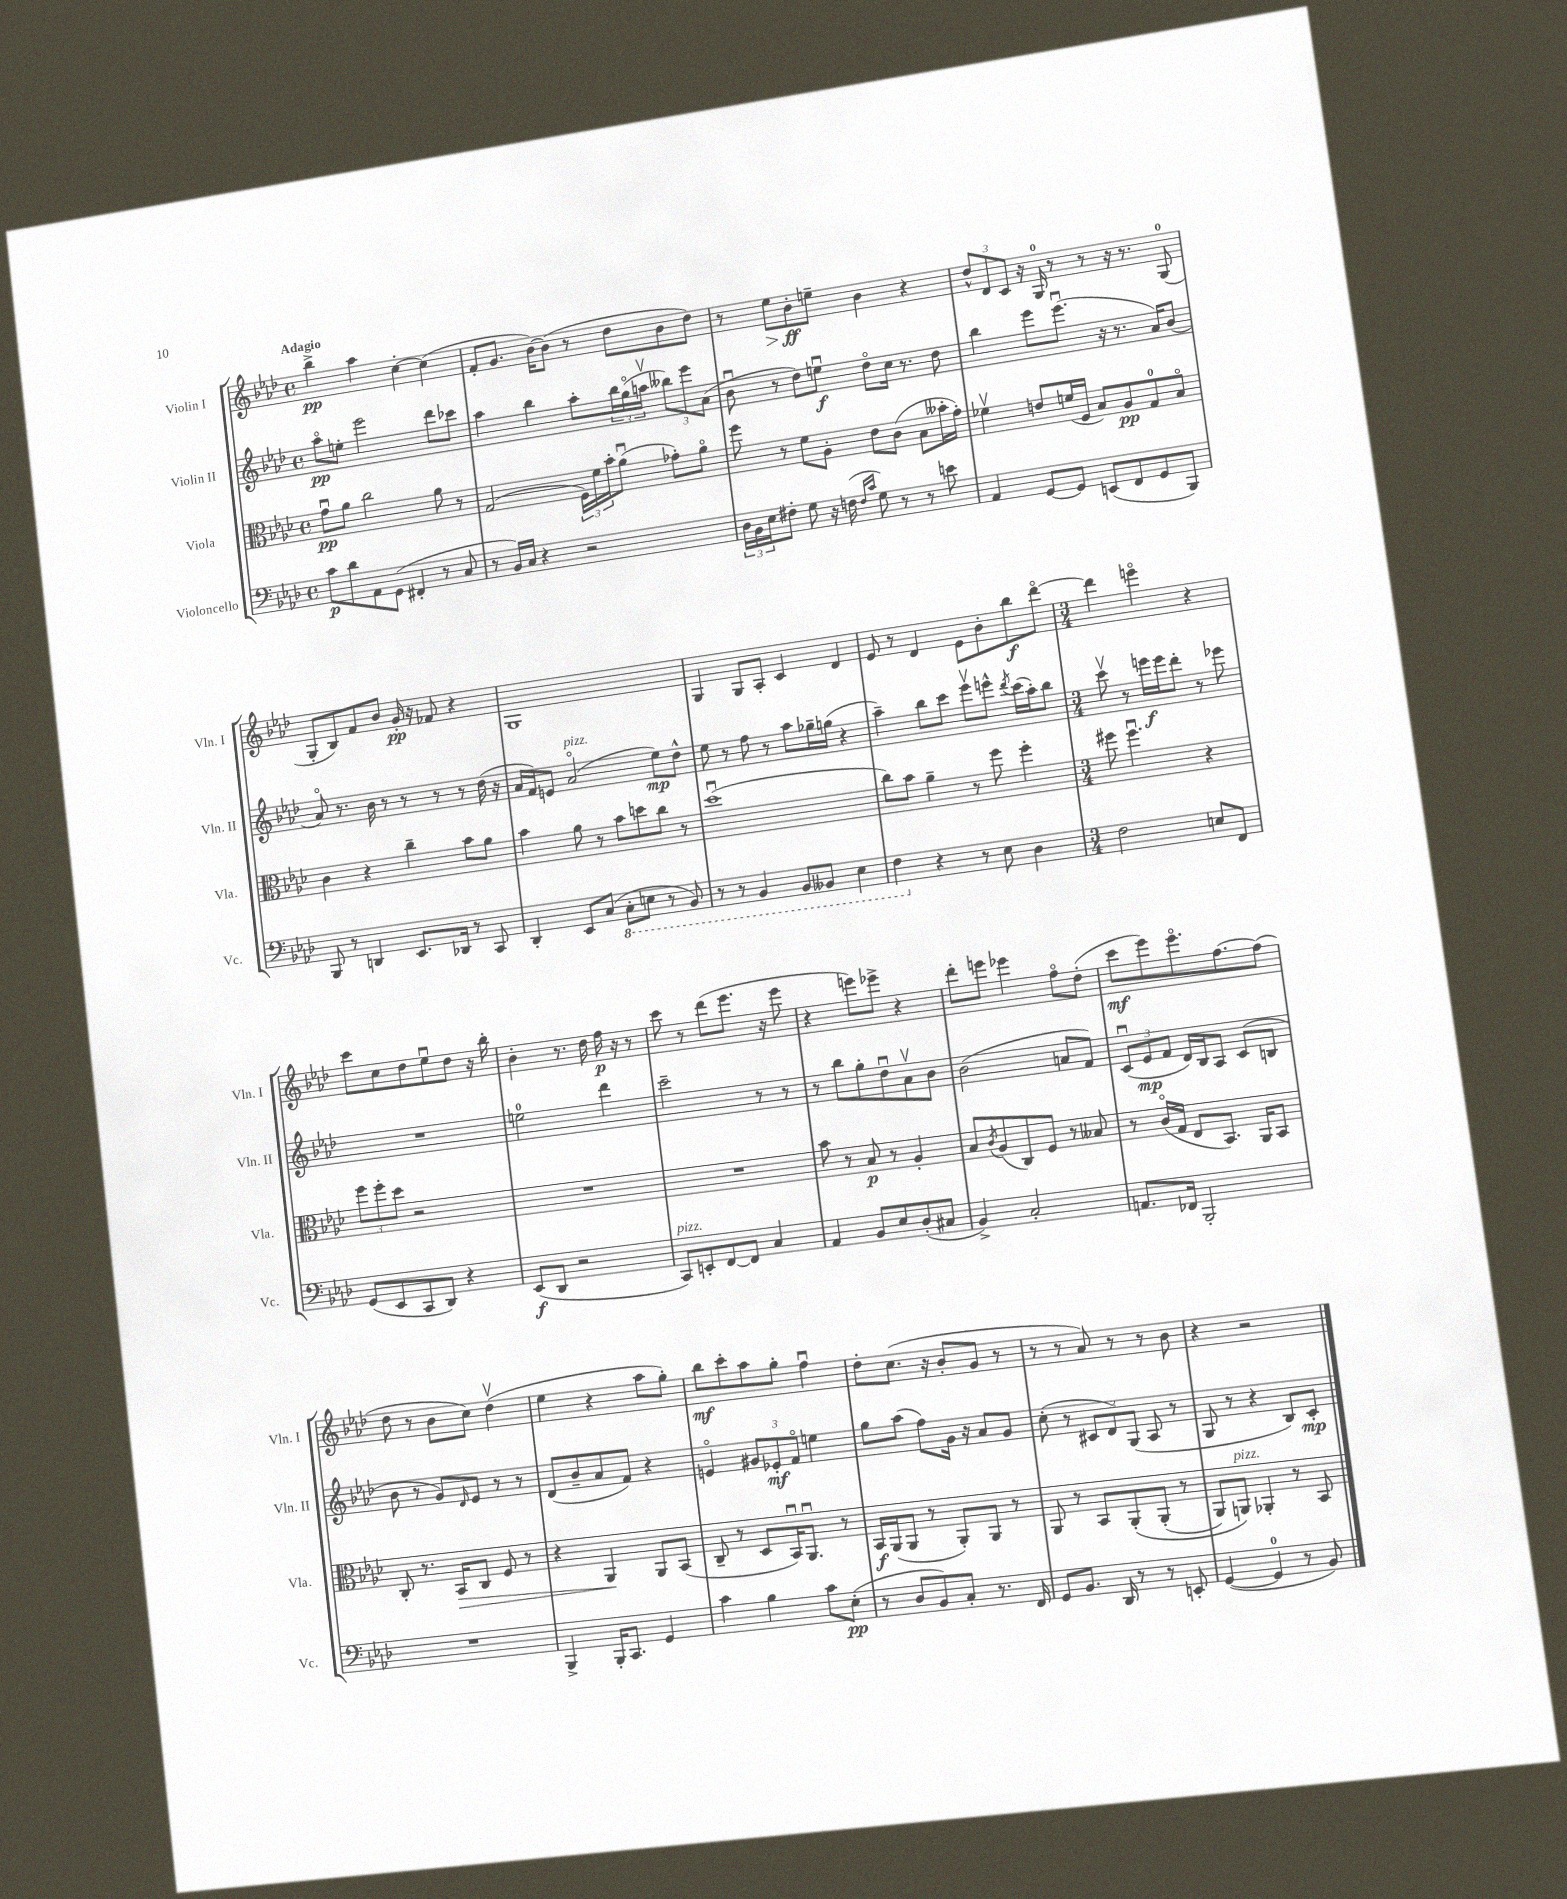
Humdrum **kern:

**kern	**dynam	**kern	**dynam	**kern	**dynam	**kern	**dynam
*part4	*part4	*part3	*part3	*part2	*part2	*part1	*part1
*staff4	*staff4	*staff3	*staff3	*staff2	*staff2	*staff1	*staff1
*I"Violoncello	*	*I"Viola	*	*I"Violin II	*	*I"Violin I	*
*I'Vc.	*	*I'Vla.	*	*I'Vln. II	*	*I'Vln. I	*
*clefF4	*	*clefC3	*	*clefG2	*	*clefG2	*
*k[b-e-a-d-]	*	*k[b-e-a-d-]	*	*k[b-e-a-d-]	*	*k[b-e-a-d-]	*
*M4/4	*	*M4/4	*	*M4/4	*	*M4/4	*
*met(c)	*	*met(c)	*	*met(c)	*	*met(c)	*
=1	=1	=1	=1	=1	=1	=1	=1
!	!	!	!	!	!	!LO:TX:a:B:t=Adagio	!
8c\L	p	8gu\L	pp	8aa-\L	pp	4bb-^\	pp
8d-\	.	8a-\J	.	8een'\J	.	.	.
8AA-\	.	2cc\	.	2eee-\	.	4aa-\	.
(8GG\J	.	.	.	.	.	.	.
4FF#X'/	.	.	.	.	.	[4cc'\	.
8r	.	8a-\	.	8ddd-\L	.	(4cc\]	.
8C/	.	8r	.	8ccc-X\J	.	.	.
=2	=2	=2	=2	=2	=2	=2	=2
8r	.	(2G/	.	4aa-\	.	8f'/L	.
16BB-/LL)	.	.	.	.	.	8.g/J	.
16C/JJ	.	.	.	.	.	.	.
4r	.	.	.	4bb-\	.	.	.
.	.	.	.	.	.	[16b-\KL)	.
.	.	.	.	.	.	(8b-\J]	.
2r	.	24F\LL)	.	8aa-'\L	.	8r	.
.	.	24f\	.	.	.	.	.
.	.	24b-'\J	.	.	.	.	.
.	.	(8a-u\J	.	24bb-\L	.	8dd-\L	.
.	.	.	.	(24gg\	.	.	.
.	.	.	.	24aanv\JJ	.	.	.
.	.	8g-X'\L)	.	12bb--X\L)	.	8b-\	.
.	.	.	.	12eee-\	.	.	.
.	.	8a-\J	.	.	.	8dd-\J)	.
.	.	.	.	(12a-\J	.	.	.
=3	=3	=3	=3	=3	=3	=3	=3
24D-\LL	.	8ff\	.	8b-u\	.	8r	.
24BB-\	.	.	.	.	.	.	.
24E-\J	.	.	.	.	.	.	.
!	!	!	!	!	!	!	!LO:HP:b
8F#X'\J	.	8r	.	8r	.	8ee-\L	>
8G\	.	8f\L	.	8dd-\L)	.	8b-'\	ff
16r	.	8A-'\J	.	8eenu\J	f	8een~\J	]
(16Fn\	.	.	.	.	.	.	.
16qqF/LL	.	.	.	.	.	.	.
16qqc/JJ	.	.	.	.	.	.	.
8G\)	.	8e-\L	.	8dd-\L	.	4b-\	.
8r	.	(8c\J	.	16cc\Jk	.	.	.
.	.	.	.	8.r	.	.	.
8r	.	8B-\L	.	.	.	4r	.
8en\	.	16b--X'\L	.	8dd-\	.	.	.
.	.	16g'\JJ)	.	.	.	.	.
=4	=4	=4	=4	=4	=4	=4	=4
4AA-/	.	4f-Xv\	.	4bb-\	.	12dd-^^/L	.
.	.	.	.	.	.	12d-/	.
.	.	.	.	.	.	12c/J	.
[8GG/L	.	8en/L	.	8eee-\L	.	16r	.
.	.	.	.	.	.	16G/	.
8GG/J]	.	(16fn/L	.	(8.eee-u\J	.	8r	.
.	.	16F/JJ	.	.	.	.	.
(8EEn/L	.	8B-/L)	.	.	.	8r	.
.	.	.	.	16r	.	.	.
8FF/	.	8A-/	pp	8.r	.	16r	.
.	.	.	.	.	.	8.r	.
8GG/	.	8G/	.	.	.	.	.
.	.	.	.	16a-/KL)	.	.	.
8BBB-/J)	.	8B-/J	.	(8b-/J	.	(8G/	.
!!LO:LB:g=z
=5	=5	=5	=5	=5	=5	=5	=5
8BBB-/	.	4c\	.	8a-/)	.	8G'/L	.
8r	.	.	.	8.r	.	8B-/)	.
4DDn/	.	4r	.	.	.	8f/	.
.	.	.	.	16b-\	.	.	.
.	.	.	.	8r	.	8b-/J	.
8.EE-/L	.	4cc~\	.	8r	.	16g'/	pp
.	.	.	.	.	.	16r	.
.	.	.	.	8r	.	8f-X/	.
16DD-X/Jk	.	.	.	.	.	.	.
8r	.	8b-\L	.	8r	.	4r	.
8CC/	.	8a-\J	.	(16dd-\	.	.	.
.	.	.	.	16r	.	.	.
=6	=6	=6	=6	=6	=6	=6	=6
4DD-'/	.	4b-\	.	16a-/LL	.	1G	.
.	.	.	.	16f/J)	.	.	.
.	.	.	.	8en/J	.	.	.
!	!	!	!	!LO:TX:a:i:t=pizz.	!	!	!
8EE-/L	.	8a-\	.	(2a-/	.	.	.
(8C/J	.	8r	.	.	.	.	.
*8ba	*	*	*	*	*	*	*
8CC'\L	.	8b-\L	.	.	.	.	.
8EEn\J	.	8ddn\	.	.	.	.	.
8r	.	8cc\J	.	8ee-\L)	mp	.	.
8BBB-/)	.	8r	.	8dd-^^\J	.	.	.
=7	=7	=7	=7	=7	=7	=7	=7
8r	.	(1dd-u	.	8ee-\	.	4G/	.
8r	.	.	.	8r	.	.	.
4BBB-/	.	.	.	8ff\	.	8G/L	.
.	.	.	.	8r	.	8A-'/J	.
8BBB-/L	.	.	.	8aa-\L	.	4c/	.
8BBB--X/J	.	.	.	16gg-X~\L	.	.	.
.	.	.	.	(16ggn\JJ	.	.	.
4EE-\	.	.	.	4r	.	4d-/	.
=8	=8	=8	=8	=8	=8	=8	=8
4FF\	.	8cc\L)	.	4aa-~\)	.	8e-/	.
.	.	8b-\J	.	.	.	8r	.
*X8ba	*	*	*	*	*	*	*
4r	.	4a-~\	.	8bb-\L	.	4d-/	.
.	.	.	.	8ccc\J	.	.	.
8r	.	8r	.	8eee-v\L	.	8e-\L	.
8E-\	.	8ff\	.	8eeen^^\J	.	8b-'\	.
.	.	.	.	8qddd-/	.	.	.
4D-\	.	4ff'\	.	(16ccc\LL	.	8bb-\	f
.	.	.	.	16aa-'\J)	.	.	.
.	.	.	.	8bb-\J	.	[8ddd-\J	.
=9	=9	=9	=9	=9	=9	=9	=9
*M3/4	*	*M3/4	*	*M3/4	*	*M3/4	*
2F\	.	8ff#X\	.	8cccv\	.	4ddd-\]	.
.	.	4.ff#u\	.	8r	.	.	.
.	.	.	.	16eeen\LL	f	4eeen\	.
.	.	.	.	16eee\J	.	.	.
.	.	.	.	8ddd-'\J	.	.	.
8En/L	.	4r	.	8r	.	4r	.
8FF/J	.	.	.	8eee-X\	.	.	.
!!LO:LB:g=z
=10	=10	=10	=10	=10	=10	=10	=10
(8GG/L	.	12ff\L	.	2.r	.	8ccc\L	.
.	.	12ff'\	.	.	.	.	.
8EE-/	.	.	.	.	.	8cc\	.
.	.	12dd-\J	.	.	.	.	.
8CC/	.	2r	.	.	.	8dd-\	.
8DD-/J)	.	.	.	.	.	8ee-u\	.
4r	.	.	.	.	.	8dd-\J	.
.	.	.	.	.	.	16r	.
.	.	.	.	.	.	16bb-'\	.
=11	=11	=11	=11	=11	=11	=11	=11
(8EE-/L	f	2.r	.	2een\	.	4b-'\	.
8DD-/J	.	.	.	.	.	.	.
2r	.	.	.	.	.	8.r	.
.	.	.	.	.	.	16dd-\	.
.	.	.	.	4ddd-\	.	16ff\	p
.	.	.	.	.	.	16r	.
.	.	.	.	.	.	8r	.
=12	=12	=12	=12	=12	=12	=12	=12
!LO:TX:a:i:t=pizz.	!	!	!	!	!	!	!
8CC/L)	.	2.r	.	2ccc~\	.	8ccc\	.
8EEn'/	.	.	.	.	.	8r	.
[8FF/	.	.	.	.	.	(8ddd-\L	.
8FF/J]	.	.	.	.	.	8.eee-\J	.
4C/	.	.	.	8r	.	.	.
.	.	.	.	.	.	16r	.
.	.	.	.	8r	.	8eee-\	.
=13	=13	=13	=13	=13	=13	=13	=13
4AA-/	.	8b-\	.	8r	.	4r	.
.	.	8r	.	8bb-\L	.	.	.
8BB-/L	.	8B-/	p	8gg'\	.	8eeen\L)	.
8E-/	.	8r	.	8dd-u\	.	8eee-X^\J	.
(8D-'/	.	4A-'/	.	8a-v\	.	4r	.
8C#X/J	.	.	.	8b-\J	.	.	.
=14	=14	=14	=14	=14	=14	=14	=14
4BB-^/)	.	8B-/L	.	(2b-\	.	8ddd-'\L	.
.	.	8qc/	.	.	.	.	.
.	.	(8A-/	.	.	.	8eeen\J	.
2C'/	.	8C/)	.	.	.	4eee-X\	.
.	.	8F/J	.	.	.	.	.
.	.	8r	.	8an/L	.	8ff\L	.
.	.	8B--X/	.	8f/J)	.	(8dd-'\J	.
=15	=15	=15	=15	=15	=15	=15	=15
8.AAn/L	.	8r	.	(12cu/L	.	8ccc\L	mf
.	.	.	.	12e-/	mp	.	.
.	.	(16c/LL	.	.	.	8eee-\)	.
.	.	.	.	12f/J	.	.	.
16FF-X/Jk	.	16G/JJ	.	.	.	.	.
2BBB-'/	.	8E-/L	.	16d-/LL)	.	8.eee-\	.
.	.	.	.	16B-/J	.	.	.
.	.	8.BB-/J)	.	8A-/J	.	.	.
.	.	.	.	.	.	[8.ff\	.
.	.	.	.	(8c/L	.	.	.
.	.	16AA-/KL	.	.	.	.	.
.	.	8BB-/J	.	8Bn/J	.	(8ff\J]	.
!!LO:LB:g=z
=16	=16	=16	=16	=16	=16	=16	=16
2.r	.	8C'/	.	8b-\	.	8dd-\	.
.	.	8.r	.	8r	.	8r	.
.	.	.	.	8g/L)	.	8b-\L	.
!	!	!	!LO:HP:b	!	!	!	!
.	.	16BB-/KL	>	.	.	.	.
.	.	.	.	16qqd-/	.	.	.
.	.	8C/J	.	8e-/J	.	8cc\J)	.
.	.	8F/	.	8r	.	(4dd-v\	.
.	.	8r	.	8r	.	.	.
=17	=17	=17	=17	=17	=17	=17	=17
4BBB-^/	.	4r	.	(8d-/L	.	4ee-\	.
.	.	.	.	8b-~/	.	.	.
16BBB-'/KL	.	4AA-/	.	8a-/	.	4r	.
8.CC/J	.	.	.	.	.	.	.
.	.	.	.	8f/J)	.	.	.
4GG/	.	8AA-/L	]	4r	.	8aa-\L	.
.	.	(8BB-/J	.	.	.	8gg'\J)	.
=18	=18	=18	=18	=18	=18	=18	=18
4c\	.	8C~/	.	4en/	.	8bb-\L	mf
.	.	8r	.	.	.	8ccc'\	.
4B-\	.	8D-/L	.	12g#X/L	.	8aa-\	.
.	.	.	.	12e-X'/	mf	.	.
.	.	16BB-u/K)	.	.	.	8gg'\J	.
.	.	.	.	12f/J	.	.	.
.	.	8.AA-u/J	.	.	.	.	.
8c\L	.	.	.	4een\	.	4ffu\	.
(8E-'\J	pp	8r	.	.	.	.	.
=19	=19	=19	=19	=19	=19	=19	=19
8r	.	16BB-/LL	f	8gg\L	.	8dd-'\L	.
.	.	(16AA-/J	.	.	.	.	.
8D-/L	.	8AA-/J	.	(8aa-\J	.	(8.cc\J	.
8BB-/)	.	8r	.	8ff\L)	.	.	.
.	.	.	.	.	.	16r	.
8C'/J	.	8AA-'/L)	.	16g\Jk	.	8b-'/L	.
.	.	.	.	16r	.	.	.
8.r	.	8AA-/J	.	8a-/L	.	8g/J	.
.	.	8r	.	8g/J	.	8r	.
16FF/	.	.	.	.	.	.	.
=20	=20	=20	=20	=20	=20	=20	=20
8GG/L	.	8AA-/	.	(8cc'\	.	8r	.
8.BB-/J	.	8r	.	8r	.	8r	.
.	.	8BB-/L	.	12c#X/L	.	8a-/)	.
16DD-/	.	.	.	.	.	.	.
.	.	.	.	12d-/)	.	.	.
8r	.	(8AA-'/	.	.	.	8r	.
.	.	.	.	(12G/J	.	.	.
8r	.	(8AA-'/J	.	8A-/	.	8r	.
8EEn'/	.	8r	.	8r	.	8b-\	.
=21	=21	=21	=21	=21	=21	=21	=21
([4GG/	.	8AA-/L)	.	8G/	.	4r	.
!	!	!LO:TX:a:i:t=pizz.	!	!	!	!	!
.	.	8AAn/J)	.	8r	.	.	.
4GG/]	.	4AA-X'/	.	4r	.	2r	.
8r	.	8r	.	8B-/L)	.	.	.
8BB-/)	.	8BB-/	.	8c'/J	mp	.	.
==	==	==	==	==	==	==	==
*-	*-	*-	*-	*-	*-	*-	*-
